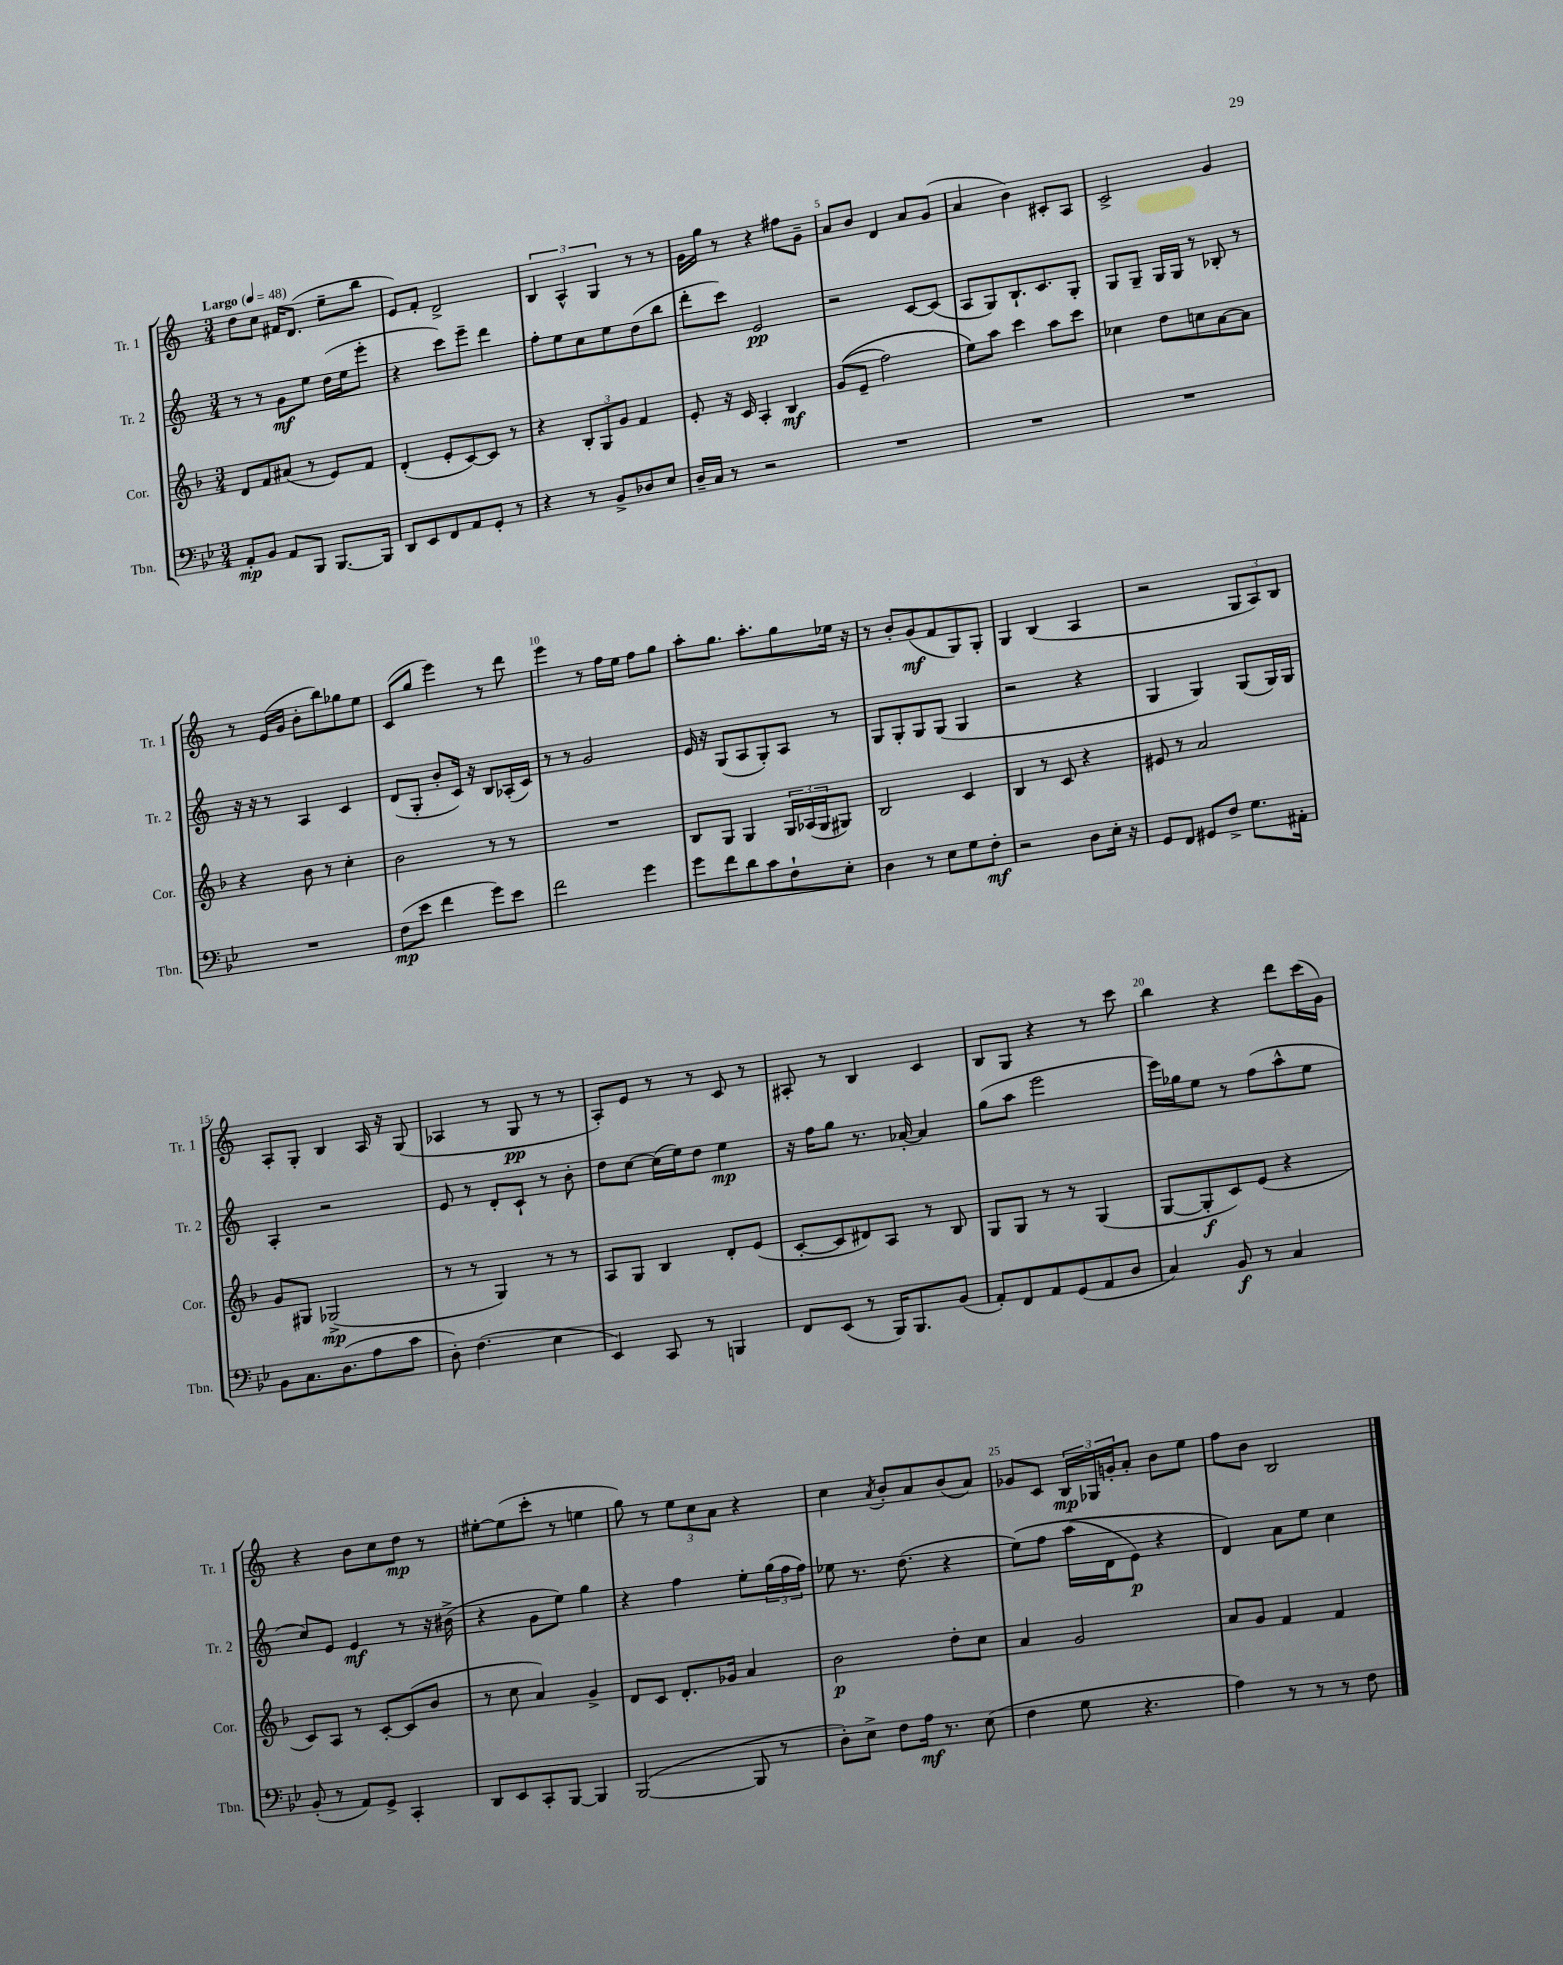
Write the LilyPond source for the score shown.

<<
\new StaffGroup <<
\new Staff = "s0" \with { instrumentName = "Tr. 1" shortInstrumentName = "Tr. 1" } {
    \clef treble \key c \major \numericTimeSignature \time 3/4 \tempo "Largo" 4 = 48
    d''8 c''8 fis'16 d'8.( e''8-- b''8 |
    e'8) f'8-. d'2-> |
    \tuplet 3/2 { b4 a4-^ g4 } r8 r8 |
    g'16 g''16 r8 r4 fis''8 g'8-- |
    a'8 b'8 d'4 a'8 g'8( |
    a'4 b'4) cis'8-. a8 |
    c'2-> g'4 |
    r8 e'16( g'16 b'8-. b''8) ges''8 e''8 |
    c'8( g''8 e'''4) r8 d'''8 |
    e'''4 r8 f''16 e''16 f''8 g''8 |
    a''8-. g''8. a''8.-. g''8 ees''16 r16 |
    r8 b'8-. g'8\mf( f'8 g8) g8-. |
    g4 b4( a4 |
    r2 \tuplet 3/2 { g8 a8) b8 } |
    a8-. g8-. b4 a16 r16 g8( |
    aes4 r8 g8\pp r8 r8 |
    a8-.) e'8 r8 r8 c'8 r8 |
    ais8-. r8 b4 c'4 |
    b8 g8 r4 r8 c'''8 |
    b''4 r4 d'''8 c'''16( g'16) |
    r4 b'8 c''8 d''8\mp r8 |
    eis''8~-. eis''8( c'''8-. r8 e''4 |
    g''8) r8 \tuplet 3/2 { e''8 c''8 a'8 } r4 |
    c''4 \acciaccatura { a'8 } b'8-. a'8 b'8( a'8) |
    ges'8 c'8 \tuplet 3/2 { b16\mp ges16 g'16-. } a'8-. b'8 e''8 |
    f''8 b'8 b2 \bar "|." |
}
\new Staff = "s1" \with { instrumentName = "Tr. 2" shortInstrumentName = "Tr. 2" } {
    \clef treble \key c \major \numericTimeSignature \time 3/4
    r8 r8 g'8\mf e''8 d''16( e''16 e'''8-. |
    r4 c'''8) e'''8-- d'''4 |
    f''8-. e''8 c''8 e''8 d''8( b''8 |
    d'''8-. c'''8) e'2\pp |
    r2 c'8~ c'8( |
    a8 g8) b8.-! c'8. g8-. |
    g8 g8-- g16 g16 r8 bes8-. r8 |
    r16 r16 r8 a4 c'4 |
    d'8( g8-. b'8-. c'16) r16 b8 aes16-.( c'16) |
    r8 r8 g'2 |
    e'16 r16 g8( a8 g8-.) a8 r8 |
    g8 g8-. g8 g8( g4 |
    r2 r4 |
    g4 g4) g8( g16) g16 |
    a4-. r2 |
    e'8 r8 d'8-. c'8-! r8 b'8-. |
    d''8 c''8~ c''16( e''16) d''8 e''4\mp |
    r16 f''16 g''8 r8. aes'16~-. aes'4 |
    g''8( a''8 e'''2 |
    e'''16) ges''16 e''8 r8 f''8( a''8-^ e''8 |
    c''8) e'8 e'4\mf r8 r16 bis'16->( |
    r4 g'8 e''8) g''4 |
    r4 f''4 e''8-. \tuplet 3/2 { g''16( f''16 f''16) } |
    ees''8 r8. d''8.( r4 |
    e''8)\( f''8 a''16( d'16 e'8\p) r4 |
    d'4\) a'8 e''8 c''4 \bar "|." |
}
\new Staff = "s2" \with { instrumentName = "Cor." shortInstrumentName = "Cor." } {
    \clef treble \key f \major \numericTimeSignature \time 3/4
    d'8 f'8 ais'8( r8 e'8) f'8 |
    d'4-.( e'8-. c'8~) c'8 r8 |
    r4 \tuplet 3/2 { bes8-. g8 g'8 } f'4 |
    e'8-. r16 c'16 a4-. bes4\mf |
    g'8(\( e'8-- f''2) |
    e''8\) a''8 c'''4 a''8 c'''8 |
    ces''4 d''8 c''8 a'8~ a'8 |
    r4 bes'8 r8 c''4-. |
    bes'2 r8 r8 |
    R2. |
    bes8 g8 g4 \tuplet 3/2 { g16 aes16( g16 } gis8) |
    bes2 c'4 |
    bes4 r8 c'8 r4 |
    eis'8 r8 a'2 |
    g'8 gis8 ges2->\mp( |
    r8 r8 g4) r8 r8 |
    a8 g8 bes4 d'8-. e'8( |
    c'8~-. c'8 dis'8) a8 r8 bes8 |
    g8 g8 r8 r8 g4( |
    g8~ g8-.\f c'8) e'8( r4 |
    c'8) a8 r8 c'8~-. c'8( bes'8 |
    r8 c''8 a'4) g'4-> |
    d'8 c'8 d'8.-. ges'16 a'4 |
    bes'2\p d''8-. c''8 |
    a'4 g'2 |
    a'8 g'8 f'4 f'4 \bar "|." |
}
\new Staff = "s3" \with { instrumentName = "Tbn." shortInstrumentName = "Tbn." } {
    \clef bass \key bes \major \numericTimeSignature \time 3/4
    a,8-.\mp bes,8 a,8 bes,,8 bes,,8.~ bes,,16 |
    d,8 ees,8 f,8 a,8 g,8-. r8 |
    r4 r8 bes,8-> des8 ees8 |
    d16-- c16 r8 r2 |
    R2. |
    R2. |
    R2. |
    R2. |
    f8\mp( ees'8 f'4 g'8) ees'8 |
    f'2 g'4 |
    g'8 f'8 d'8 c'8 f8-! ees8-. |
    d4 r8 ees8 g8 f8-.\mf |
    r2 d8 ees16-. r16 |
    g,8 f,8 gis,8 f8-> g8. ais,16-. |
    bes,8 c8. d8.( a8 c'8 |
    d8-.) f4.( ees4 |
    ees,4) c,8 r8 b,,4 |
    f,8 ees,8( r8 bes,,16) bes,,8. bes,8( |
    a,8-.) f,8 a,8 g,8( a,8 d8 |
    c4) bes,8\f r8 c4 |
    bes,8-.( r8 a,8) g,8-> c,4-. |
    d,8 ees,8 c,8-. bes,,8~ bes,,4 |
    bes,,2~( bes,,8 r8 |
    d8-.) ees8-> f8 a16\mf r8. ees8( |
    f4 g8 r4. |
    a4) r8 r8 r8 f8 \bar "|." |
}
>>
>>
\layout { \context { \Score \override BarNumber.break-visibility = ##(#f #t #t) barNumberVisibility = #(every-nth-bar-number-visible 5) } }
